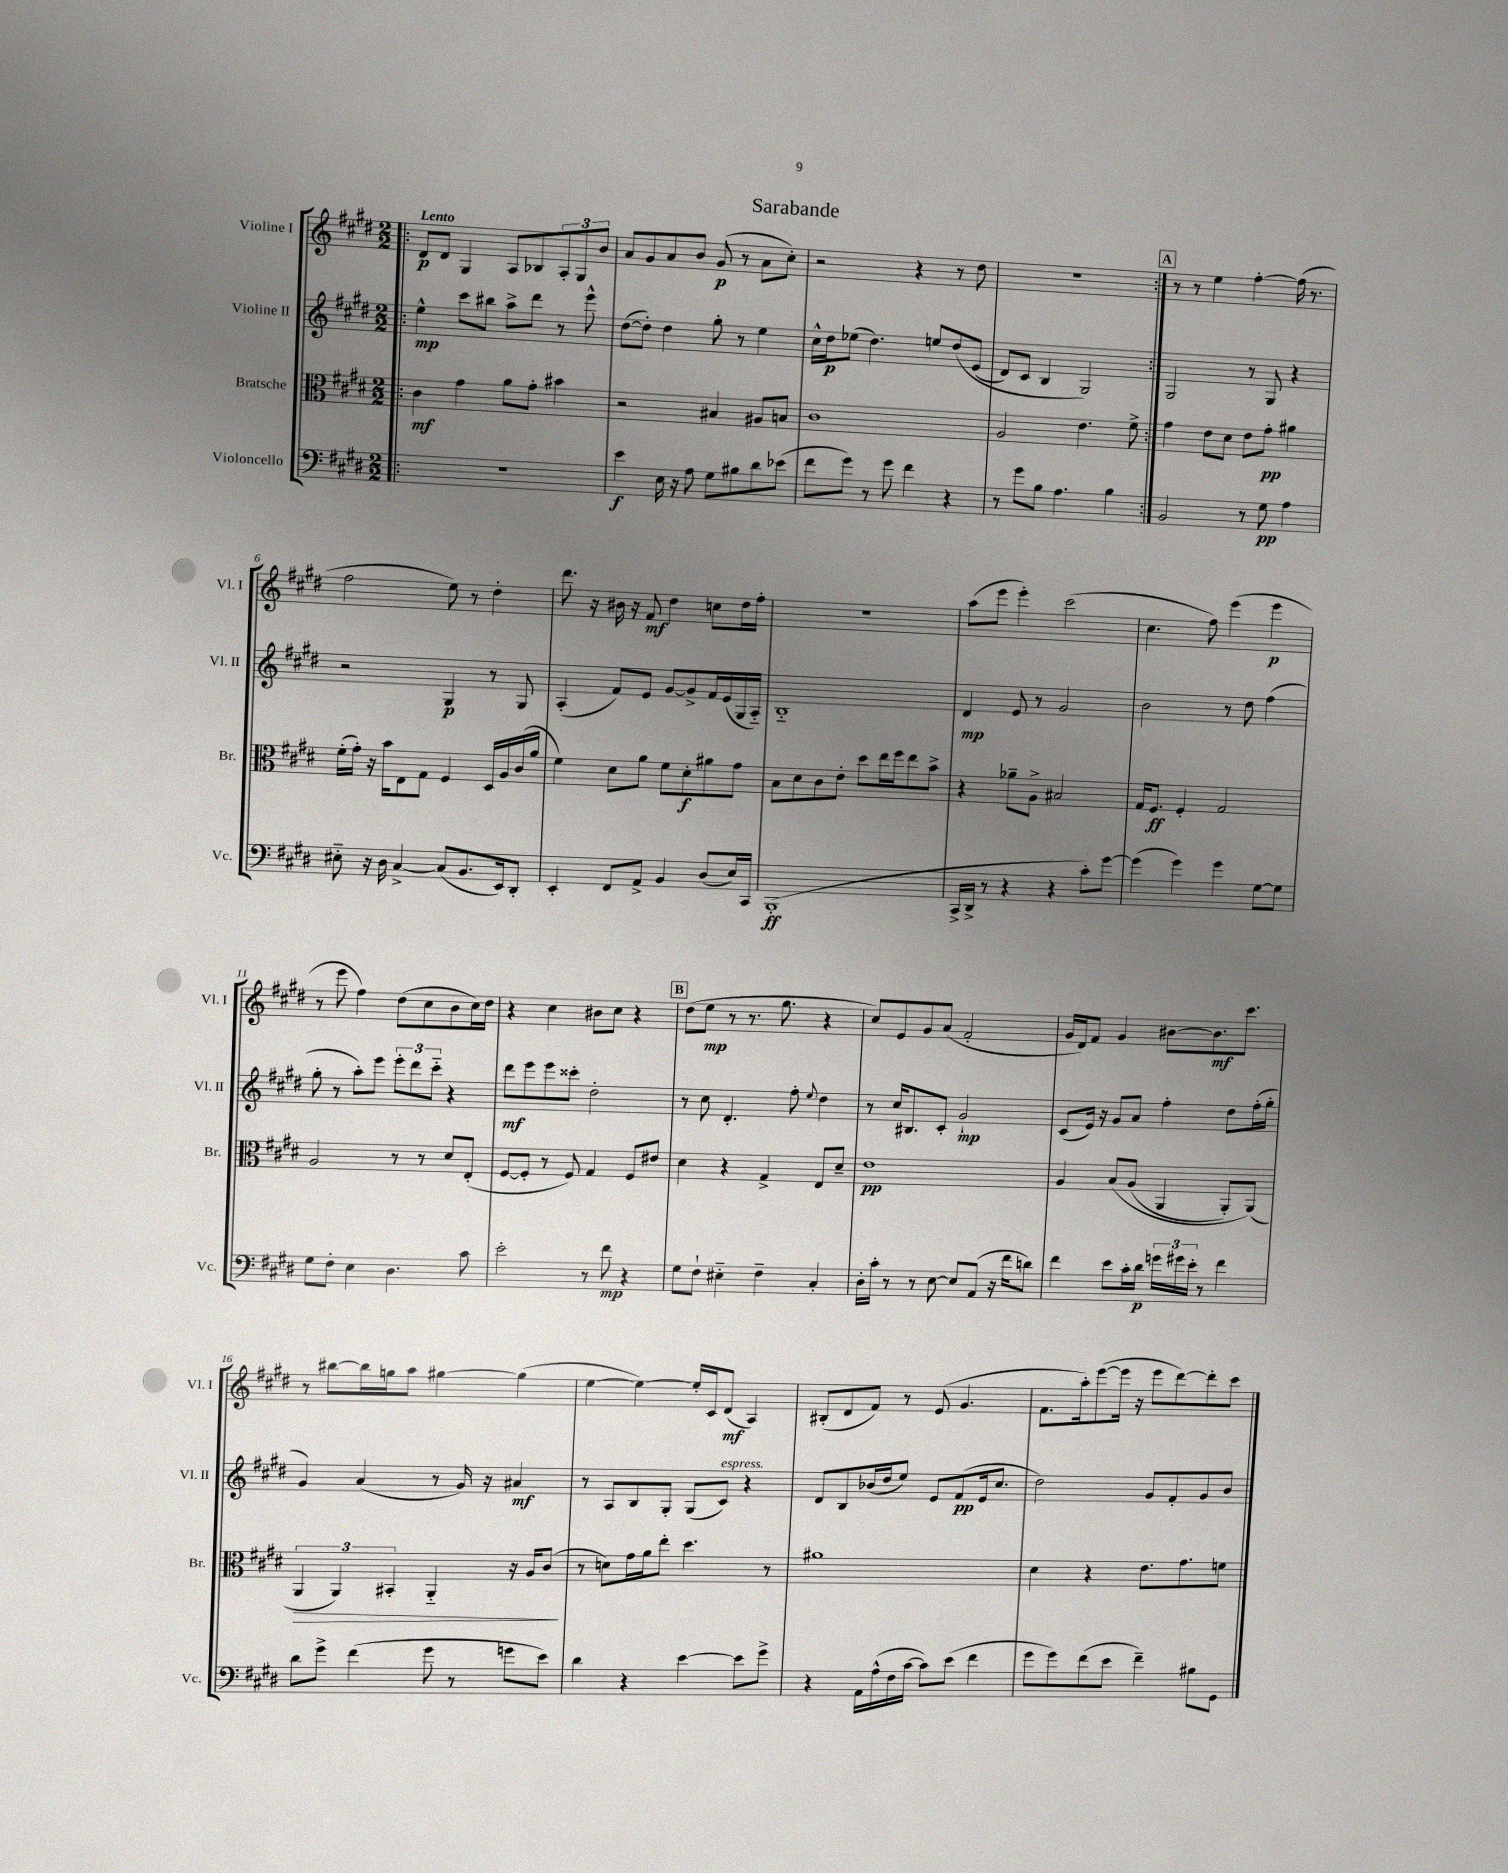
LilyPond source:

\header { title = "Sarabande" }
<<
\new StaffGroup <<
\new Staff = "s0" \with { instrumentName = "Violine I" shortInstrumentName = "Vl. I" } {
    \clef treble \key e \major \numericTimeSignature \time 2/2 \tempo "Lento"
    \repeat volta 2 { \bar ".|:" dis'8\p dis'8 gis4 a8 bes8 \tuplet 3/2 { a8-. gis8 b'8 } |
    a'8 gis'8 a'8 b'8 gis'8\p( r8 a'8 cis''8-.) |
    r2 r4 r8 dis''8 |
    R1 | }
    \mark \markup { \box "A" } r8 r8 e''4 fis''4~-. fis''16( r8. |
    fis''2 e''8) r8 dis''4-. |
    dis'''8. r16 bis'16 r16 fis'8\mf dis''4 c''8 dis''16 fis''16-. |
    R1 |
    a''8( e'''8 e'''4-.) cis'''2( |
    cis''4. fis''8) e'''4( e'''4\p |
    r8 e'''8 fis''4) dis''8( cis''8 b'8 cis''16) dis''16 |
    r4 cis''4 bis'8 cis''8 r4 |
    \mark \markup { \box "B" } dis''8( e''8\mp r8 r8. gis''8. r4 |
    cis''8) e'8 gis'8 a'8( fis'2-. |
    gis'16 dis'16) fis'8 gis'4 bis'8~ bis'8.\mf cis'''8. |
    r8 bis''8~ bis''16 g''16 a''8 gis''4~ gis''4( |
    e''4~ e''4~) e''16-. cis'16 dis'8\mf( a4) |
    bis8-.( dis'8 fis'8) r8 e'8( gis'4. |
    fis'8. a''16-.) e'''8~( e'''16 r16 e'''8 dis'''8~) dis'''8-. cis'''8 \bar "|." |
}
\new Staff = "s1" \with { instrumentName = "Violine II" shortInstrumentName = "Vl. II" } {
    \clef treble \key e \major \numericTimeSignature \time 2/2
    \repeat volta 2 { \bar ".|:" e''4-^\mp cis'''8 bis''8 a''8-> dis'''8 r8 e'''8-^ |
    dis''8~( dis''8-.) dis''4 gis''8-. r8 e''4 |
    cis''16-^ dis''16\p ees''8( dis''4.) e''8 dis''8\( e'8( |
    dis'8) cis'8 b4 gis2\) | }
    \mark \markup { \box "A" } gis2 r8 gis8 r4 |
    r2 gis4\p r8 gis8 |
    a4-.( fis'8) e'8 gis'8~ gis'8-> fis'16 e'16( gis16 a16-_) |
    b1-_ |
    dis'4\mp e'8 r8 gis'2 |
    b'2 r8 dis''8 fis''4( |
    gis''8-. r8 a''8-.) e'''8 \tuplet 3/2 { e'''8-. dis'''8 cis'''8-_ } r4 |
    dis'''8\mf e'''8 e'''8 cisis'''8-. dis''2-. |
    \mark \markup { \box "B" } r8 cis''8 dis'4.-. fis''8-. \appoggiatura { e''8 } dis''4 |
    r8 cis''16 bis8. cis'8-. gis'2-!\mp |
    cis'8( e'16) r16 gis'8 a'8 fis''4-. dis''8 fis''16-.( gis''16-. |
    gis'4) a'4( r8 gis'16) r16 ais'4\mf |
    r8 a8 b8 gis8-. gis8( cis'8^\markup { \italic "espress." }) r4 |
    dis'8 b8 bes'16( dis''16 e''8) e'8 fis'8\pp( e'16 cis''8. |
    dis''2) gis'8 fis'8-. gis'8 b'8 \bar "|." |
}
\new Staff = "s2" \with { instrumentName = "Bratsche" shortInstrumentName = "Br." } {
    \clef alto \key e \major \numericTimeSignature \time 2/2
    \repeat volta 2 { \bar ".|:" cis'4\mf gis'4 a'8 gis'8-. bis'4 |
    r2 bis4 ais8 b8 |
    cis'1 |
    a2 e'4. fis'8-> | }
    \mark \markup { \box "A" } gis'4 e'8 dis'8 e'8 gis'8-.\pp ais'4 |
    fis'16-.( gis'16-.) r16 b'16 e8 gis8 fis4 dis16 a16 cis'16( a'16 |
    fis'4) dis'8 a'8 fis'8 dis'8-.\f ais'8 gis'8 |
    b8 dis'8 cis'8 e'8-. dis''8 e''16 fis''16 e''8 b'8-> |
    r4 aes'8-- a8-> bis2 |
    gis16 fis8.\ff fis4-. gis2 |
    a2 r8 r8 dis'8 e8-.( |
    fis8~ fis8-. r8 fis8) gis4 fis8 eis'8 |
    \mark \markup { \box "B" } dis'4 r4 gis4-> e8 dis'8-- |
    e'1\pp |
    a4 b8\( a8( a,4 a,8-.) a,8(\) |
    \tuplet 3/2 { a,4\> a,4) bis,4-. } a,4-_ r16 a16 cis'8\!( |
    r8 d'8) gis'16 a'16 e''8-. dis''4. r8 |
    ais'1 |
    dis'4 r4 e'8. gis'8. f'8 \bar "|." |
}
\new Staff = "s3" \with { instrumentName = "Violoncello" shortInstrumentName = "Vc." } {
    \clef bass \key e \major \numericTimeSignature \time 2/2
    \repeat volta 2 { \bar ".|:" R1 |
    e'4\f e16 r16 a8 gis8 bis8 dis'8 ees'8( |
    fis'8 gis'8) r8 gis'8 fis'4 r4 |
    r8 gis'8 b8 a4. b4 | }
    \mark \markup { \box "A" } b,2 r8 gis8\pp a4 |
    eis8-_ r16 dis16 cis4~-> cis8( b,8. e,16) dis,8-. |
    e,4-. fis,8 a,8-> b,4 dis8( e16) cis,16 |
    b,,1-.\ff( |
    cis,16-> dis,16-> r8 r4 r4 cis'8-.) gis'8~ |
    gis'4( gis'4) gis'4 gis8~ gis8 |
    gis8 fis8-. e4 dis4. cis'8 |
    e'2-. r8 fis'8\mp r4 |
    \mark \markup { \box "B" } gis8 fis8-! eis4-_ fis4-- cis4-. |
    dis16-. cis'16-. r8 r8 e8~ e8 a,8( r16 fis'16 d'8) |
    fis'4 e'8 cis'16-. dis'16\p \tuplet 3/2 { g'16 gis'16 e'16-. } r8 fis'4 |
    dis'8 gis'8-> fis'4( gis'8 r8 g'8 e'8) |
    dis'4 r4 e'4~ e'8 gis'8-> |
    r4 a,16 a16-^( fis16 cis'16~ cis'8) e'8( fis'4 |
    gis'8 gis'8) fis'8( e'8 fis'4--) bis8 gis,8 \bar "|." |
}
>>
>>
